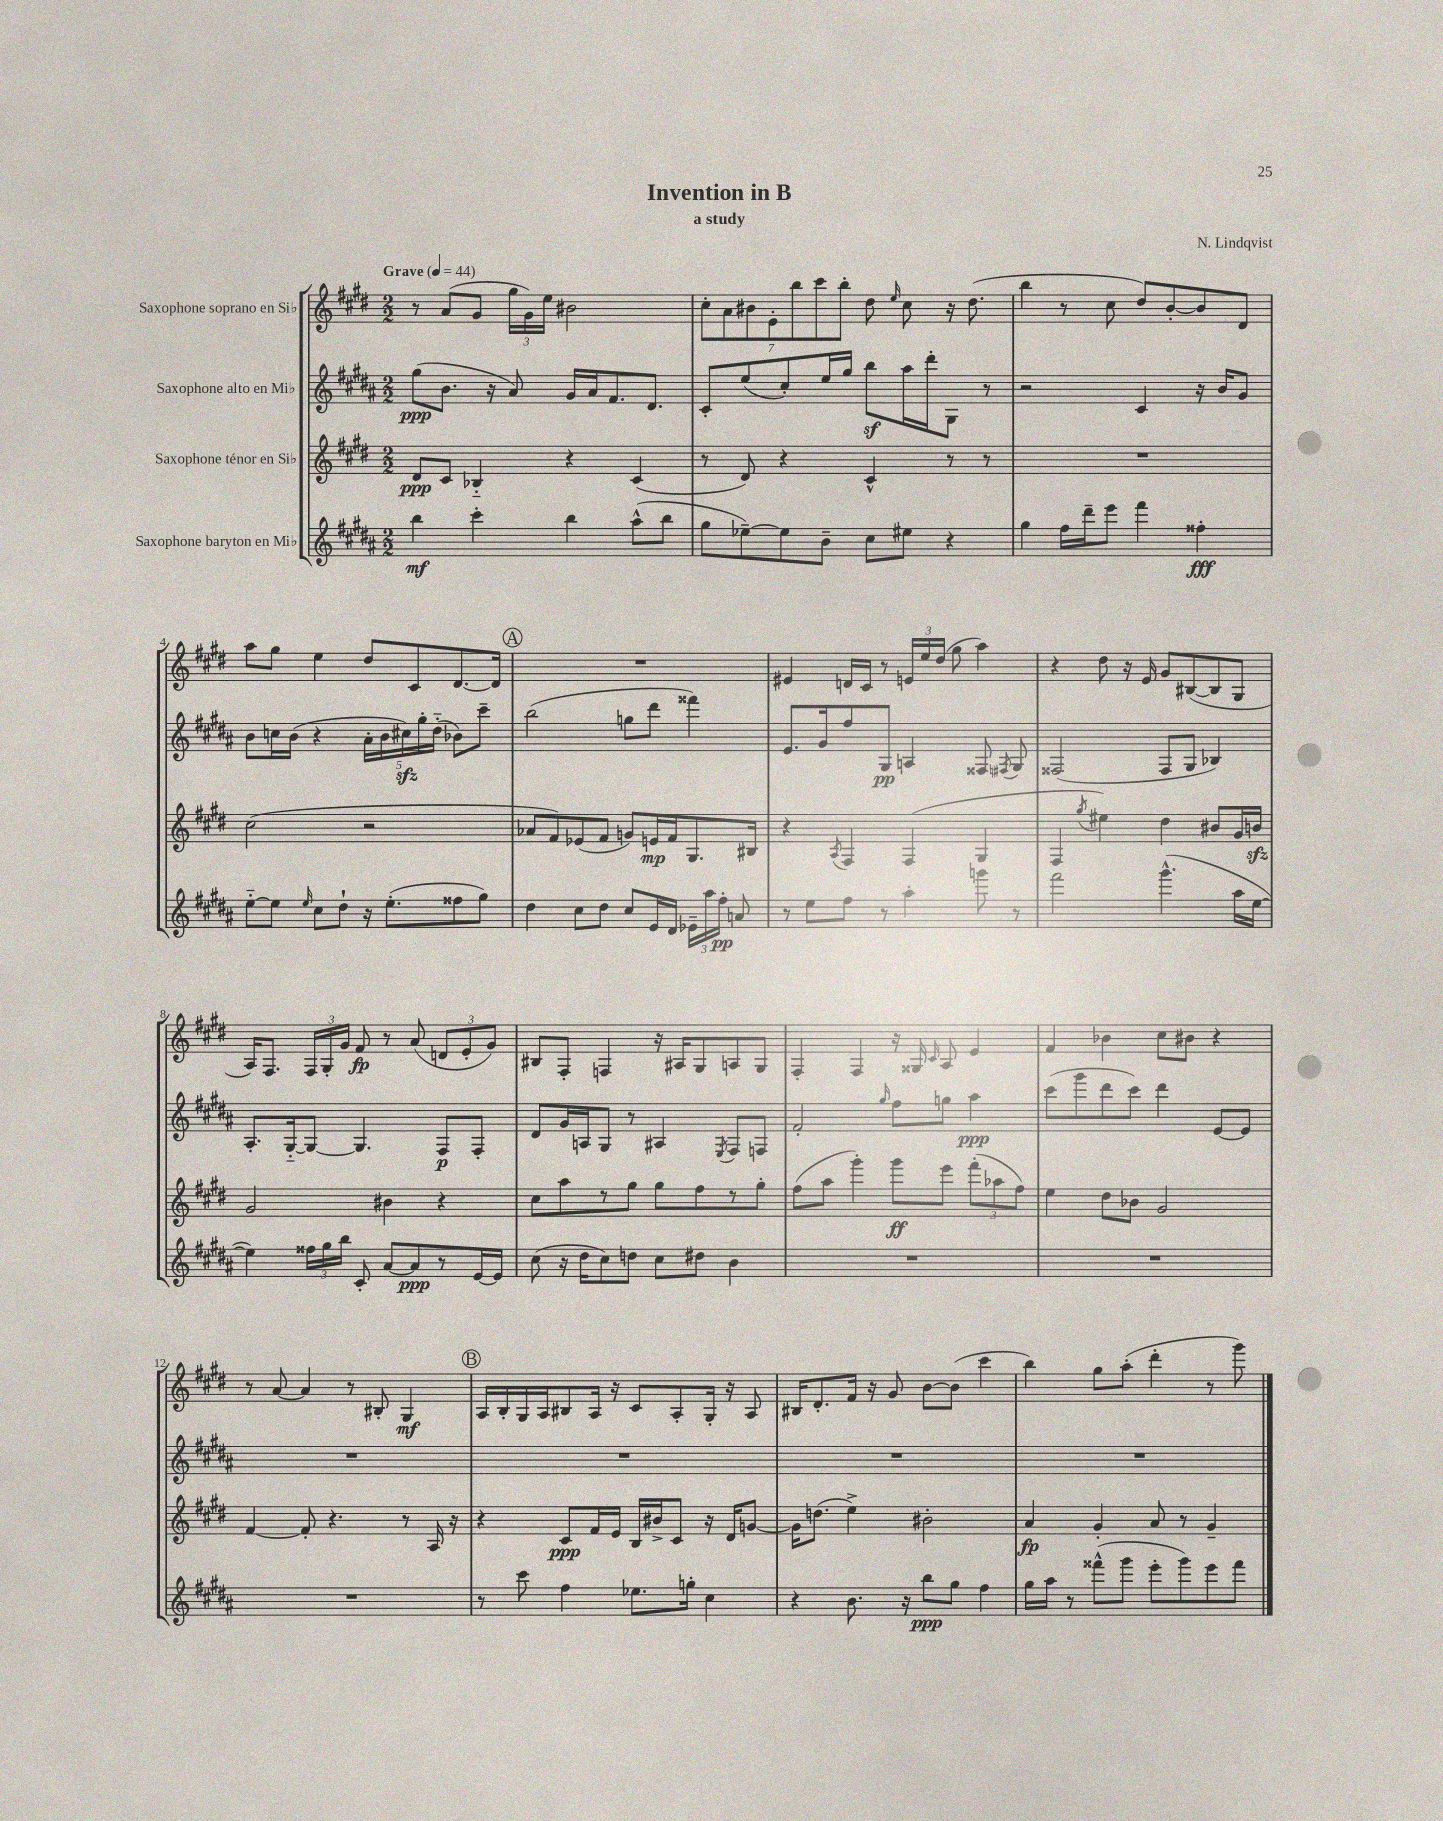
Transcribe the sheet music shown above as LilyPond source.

\header { title = "Invention in B" composer = "N. Lindqvist" subtitle = "a study" }
<<
\new StaffGroup <<
\new Staff = "s0" \with { instrumentName = "Saxophone soprano en Sib" } {
    \clef treble \key e \major \numericTimeSignature \time 2/2 \tempo "Grave" 4 = 44
    \autoBeamOff r8 a'8[( gis'8] \tuplet 3/2 { gis''16[ gis'16) e''16] } bis'2 |
    \tuplet 7/4 { cis''8[-. a'8 bis'8 e'8-. b''8 cis'''8 b''8]-. } dis''8 \grace { e''16 } cis''8 r16 dis''8.( |
    b''4 r8 cis''8 dis''8[) b'8~-. b'8 dis'8] |
    a''8[ gis''8] e''4 dis''8[ cis'8 dis'8.~ dis'16] |
    \mark \markup { \circle "A" } R1 |
    eis'4 d'16[ cis'16] r8 \tuplet 3/2 { e'16[ e''16 dis''16]( } gis''8 a''4) |
    r4 dis''8 r16 e'16 gis'8[ bis8~( bis8 gis8] |
    a16[) fis8.] \tuplet 3/2 { fis16[ gis16-. gis'16] } fis'8\fp r8 a'8( \tuplet 3/2 { d'8[ e'8-. gis'8]) } |
    bis8[ fis8]-. f4 r16 ais16[ gis8 a8 gis8] |
    fis4-. fis4 r16 gisis16 \grace { cis'16 } a8 e'4 |
    fis'4 bes'4 cis''8[ bis'8] r4 |
    r8 a'8~ a'4 r8 bis8-. gis4\mf |
    \mark \markup { \circle "B" } a16[ b16-. gis16 a16 bis8 a16] r16 cis'8[ a8-. gis16]-. r16 a8 |
    bis16[ dis'8.-. fis'16] r16 gis'8 b'8[~ b'8]( cis'''4 |
    b''4) gis''8[ a''8]-.( dis'''4-. r8 gis'''8) \bar "|." |
}
\new Staff = "s1" \with { instrumentName = "Saxophone alto en Mib" } {
    \clef treble \key b \major \numericTimeSignature \time 2/2
    \autoBeamOff gis''8[\ppp( b'8.] r16 ais'8) gis'16[ ais'16 fis'8. dis'8.] |
    cis'8[-. e''8( cis''8-.) e''16 gis''16] b''8[\sf ais''16 dis'''16-. gis8] r8 |
    r2 cis'4 r16 b'16[ gis'8] |
    b'8[ c''16 b'16]( r4 \tuplet 5/4 { ais'16[-. b'16 cis''16\sfz) gis''16-. dis''16]-_( } bes'8[) cis'''8]-- |
    \mark \markup { \circle "A" } b''2( g''8[ dis'''8] fisis'''4) |
    e'8.[ gis'16 fis''8 gis8]\pp a4 fisis8 \acciaccatura { fis8 } gis8 |
    fisis2( fisis8[ gis8] bes4) |
    ais8.[-. gis16~-_ gis8]~ gis4. fis8[\p fis8]-. |
    dis'8[ gis'16 a16 gis8] r8 ais4 \acciaccatura { e8 } fis8[ f8] |
    fis'2-. \grace { gis''16 } fis''8[ g''8] ais''4\ppp |
    cis'''8[( gis'''8 dis'''8 cis'''8]) dis'''4 e'8[~ e'8] |
    R1 |
    \mark \markup { \circle "B" } R1 |
    R1 |
    R1 \bar "|." |
}
\new Staff = "s2" \with { instrumentName = "Saxophone ténor en Sib" } {
    \clef treble \key e \major \numericTimeSignature \time 2/2
    \autoBeamOff dis'8[\ppp cis'8] bes4-_ r4 cis'4( |
    r8 dis'8) r4 cis'4-^ r8 r8 |
    R1 |
    cis''2( r2 |
    \mark \markup { \circle "A" } aes'8[ fis'8) ees'8( fis'8] g'8[) e'16\mp fis'16 gis8. bis16] |
    r4 \acciaccatura { a8 } fis4 fis4( gis4 |
    fis4 \acciaccatura { gis''8 } eis''4) dis''4 bis'8[ gis'16 b'16]\sfz |
    gis'2 bis'4 r4 |
    cis''8[ a''8 r8 gis''8] gis''8[ fis''8 r8 gis''8]-. |
    fis''8[( a''8] gis'''4-.) gis'''8[\ff e'''8] \tuplet 3/2 { fis'''8[-.( aes''8 fis''8]) } |
    e''4 dis''8[ bes'8] gis'2 |
    fis'4~ fis'8-. r4. r8 a16 r16 |
    \mark \markup { \circle "B" } r4 cis'8[\ppp fis'16 e'16] b16[ bis'16-> cis'8] r16 dis'16[ g'8]~ |
    g'16[ d''8.]( e''4->) bis'2-. |
    a'4\fp gis'4-. a'8 r8 gis'4-- \bar "|." |
}
\new Staff = "s3" \with { instrumentName = "Saxophone baryton en Mib" } {
    \clef treble \key b \major \numericTimeSignature \time 2/2
    \autoBeamOff b''4\mf cis'''4-. b''4 ais''8[-^( b''8] |
    gis''8[ ees''8~--) ees''8 b'8]-- cis''8[ eis''8] r4 |
    gis''4 fis''16[ dis'''16-- e'''8] fis'''4 fisis''4-.\fff |
    e''8[~-_ e''8] \grace { e''16 } cis''8[ dis''8]-! r16 e''8.[-.( fisis''8 gis''8]) |
    \mark \markup { \circle "A" } dis''4 cis''8[ dis''8] cis''8[ e'16 dis'16] \tuplet 3/2 { ees'16[-- ais''16 fis''16]-.\pp } a'8 |
    r8 e''8[ fis''8] r8 ais''4-. g'''8 r8 |
    fis'''2 gis'''4.-^( ais''16[ e''16]~ |
    e''4) \tuplet 3/2 { fisis''16[ gis''16 b''16] } cis'8-. ais'8[~ ais'8\ppp r8 e'16~ e'16] |
    cis''8( r16 dis''16[ cis''8) d''8] cis''8[ dis''8] b'4 |
    R1 |
    R1 |
    R1 |
    \mark \markup { \circle "B" } r8 cis'''8 fis''4 ees''8.[ g''16]-. cis''4 |
    r4 b'8. r16 b''8[\ppp gis''8] fis''4 |
    gis''16[ ais''16] r8 fisis'''8[-^( gis'''8] e'''8[-. gis'''8) e'''8 fisis'''8] \bar "|." |
}
>>
>>
